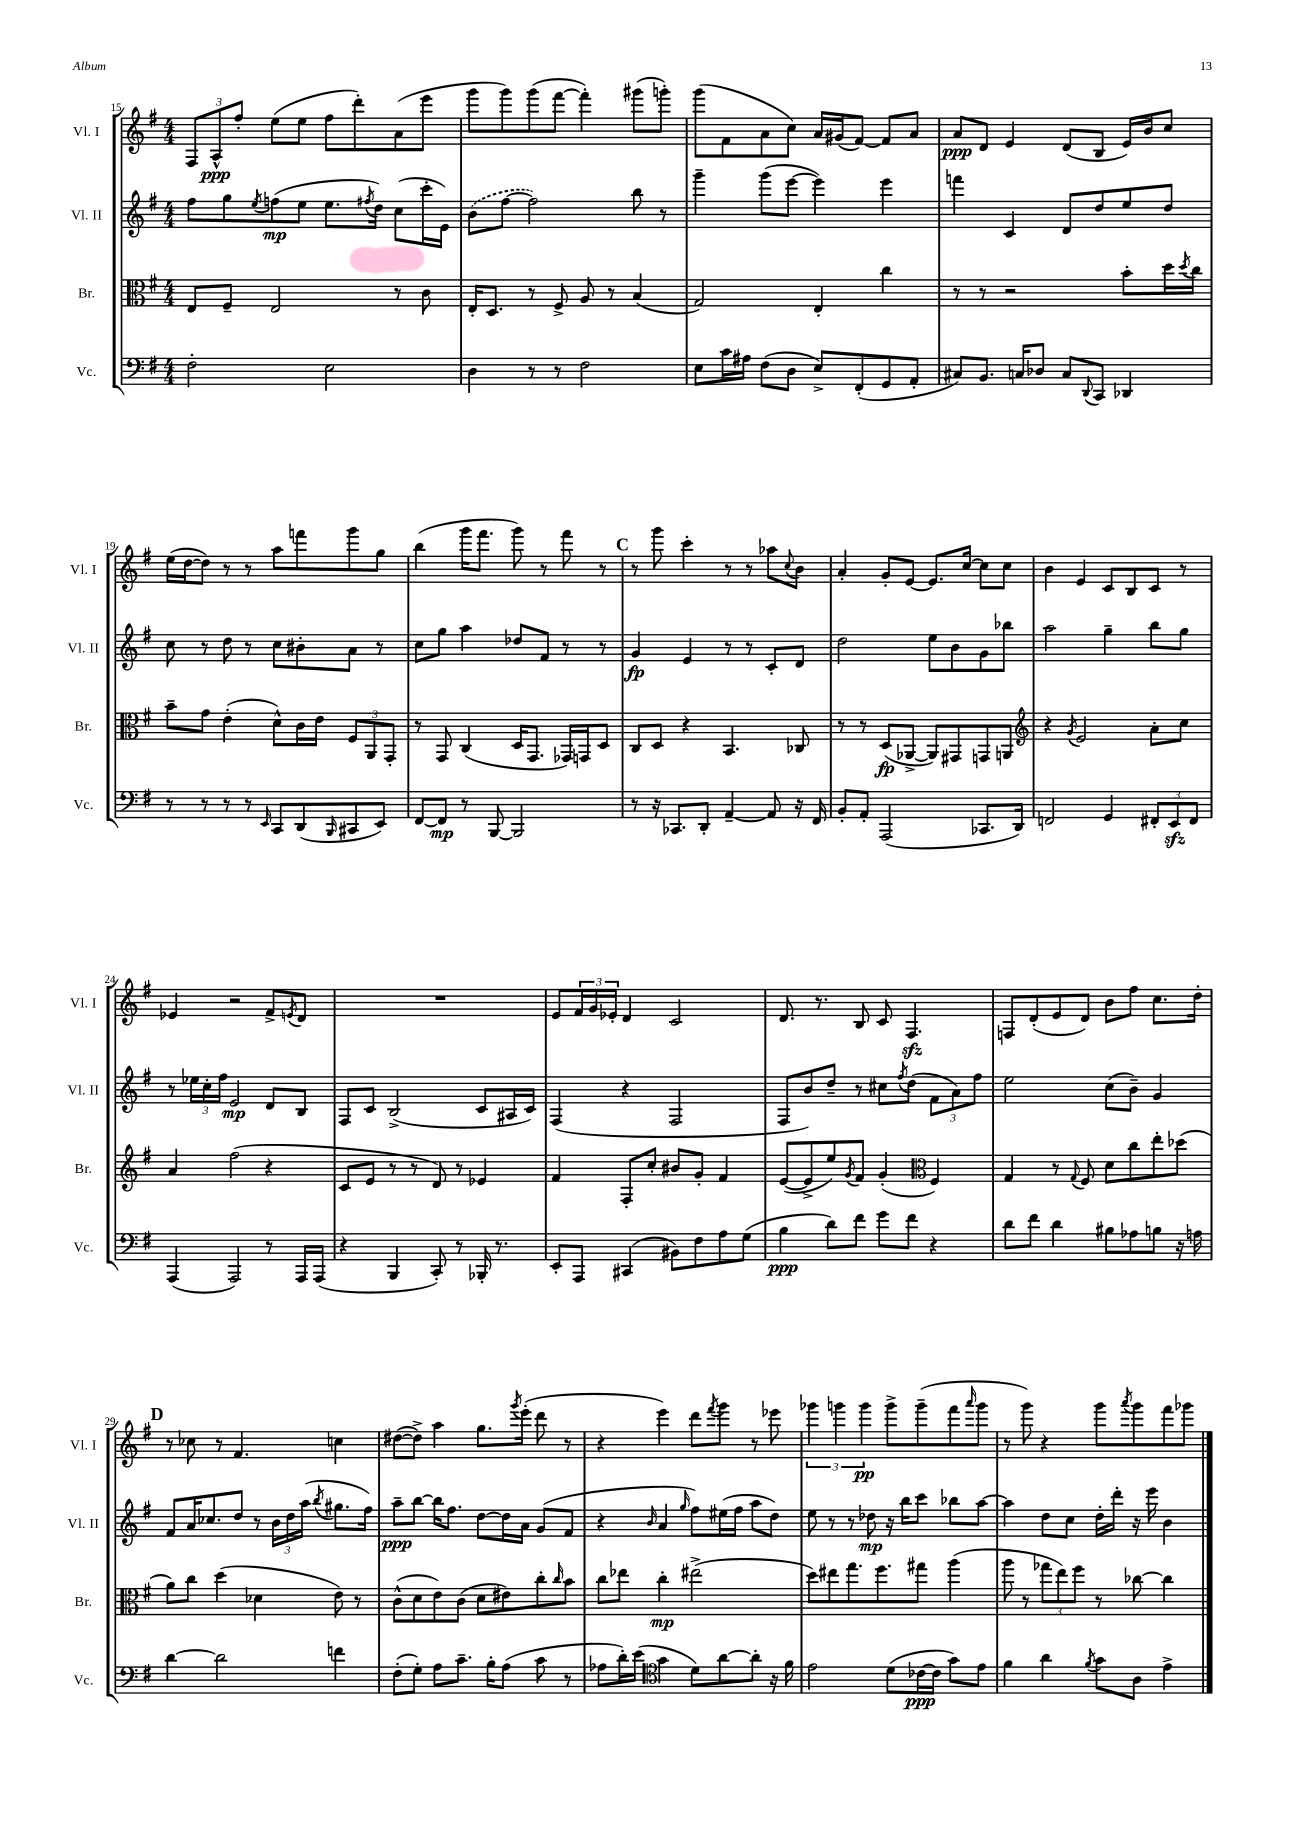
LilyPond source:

<<
\new StaffGroup <<
\new Staff = "s0" \with { instrumentName = "Vl. I" shortInstrumentName = "Vl. I" } {
    \clef treble \key g \major \numericTimeSignature \time 4/4
    \tuplet 3/2 { fis8 a8-^\ppp fis''8-. } e''8( e''8 fis''8 d'''8-.) a'8( e'''8 |
    g'''8 g'''8) g'''8( fis'''8~ fis'''4-.) gis'''8( g'''8-.) |
    g'''8( fis'8 a'8 c''8) a'16 gis'16( fis'8~) fis'8 a'8 |
    a'8\ppp d'8 e'4 d'8( b8 e'16) b'16 c''8 |
    e''16( d''16~ d''8) r8 r8 a''8 f'''8 g'''8 g''8 |
    b''4( g'''16 fis'''8. g'''8) r8 fis'''8 r8 |
    \mark \markup { \bold "C" } r8 g'''8 c'''4-. r8 r8 aes''8 \appoggiatura { c''8 } b'8 |
    a'4-. g'8-. e'8~ e'8. c''16~ c''8 c''8 |
    b'4 e'4 c'8 b8 c'8 r8 |
    ees'4 r2 fis'8-> \acciaccatura { e'8 } d'8 |
    R1 |
    e'8 \tuplet 3/2 { fis'16 g'16 ees'16-. } d'4 c'2 |
    d'8. r8. b8 c'8 fis4.\sfz |
    f8 d'8-.( e'8 d'8) b'8 fis''8 c''8. d''16-. |
    \mark \markup { \bold "D" } r8 ces''8 r8 fis'4. c''4 |
    dis''8~( dis''8->) a''4 g''8. \acciaccatura { g'''8 } e'''16-.( d'''8 r8 |
    r4 e'''4) d'''8 \acciaccatura { fis'''8 } g'''8 r8 ees'''8 |
    \tuplet 3/2 { ges'''4 g'''4 g'''4\pp } g'''8-> g'''8--( fis'''8 \grace { a'''16 } g'''8 |
    r8 g'''8) r4 g'''8 \acciaccatura { a'''8 } g'''8 fis'''8 ges'''8 \bar "|." |
}
\new Staff = "s1" \with { instrumentName = "Vl. II" shortInstrumentName = "Vl. II" } {
    \clef treble \key g \major \numericTimeSignature \time 4/4
    fis''8 g''8 \acciaccatura { e''8 } f''8\mp( e''8 e''8. \acciaccatura { fis''8 } d''16) c''8( c'''16-. e'16) |
    \once \slurDashed b'8( fis''8~ fis''2) b''8 r8 |
    g'''4-- g'''8( e'''8~ e'''4) e'''4 |
    f'''4 c'4 d'8 d''8 e''8 d''8 |
    c''8 r8 d''8 r8 c''8 bis'8-. a'8 r8 |
    c''8 g''8 a''4 des''8 fis'8 r8 r8 |
    \mark \markup { \bold "C" } g'4\fp e'4 r8 r8 c'8-. d'8 |
    d''2 e''8 b'8 g'8 bes''8 |
    a''2 g''4-- b''8 g''8 |
    r8 \tuplet 3/2 { ees''16 c''16-. fis''16 } e'2\mp d'8 b8 |
    fis8 c'8 b2->( c'8 ais16 c'16) |
    fis4( r4 fis2 |
    fis8 b'8) d''8-- r8 cis''8 \acciaccatura { fis''8 } d''8( \tuplet 3/2 { fis'8 a'8) fis''8 } |
    e''2 c''8( b'8--) g'4 |
    \mark \markup { \bold "D" } fis'8 a'16 ces''8. d''8 r8 \tuplet 3/2 { b'16 d''16 a''16( } \acciaccatura { b''8 } gis''8. fis''16) |
    a''8--\ppp b''8~ b''16 fis''8. d''8~ d''16 a'16 g'8( fis'8 |
    r4 \grace { b'16 } a'4 \grace { g''16 } fis''8) eis''16( fis''16 a''8 d''8) |
    e''8 r8 r8 des''8\mp r16 b''16 c'''8 bes''8 a''8~ |
    a''4 d''8 c''8 d''16-. d'''16-. r16 e'''16 b'4 \bar "|." |
}
\new Staff = "s2" \with { instrumentName = "Br." shortInstrumentName = "Br." } {
    \clef alto \key g \major \numericTimeSignature \time 4/4
    e8 fis8-- e2 r8 c'8 |
    e16-. d8. r8 fis8-> a8 r8 b4( |
    g2) e4-. c''4 |
    r8 r8 r2 b'8-. d''16 \acciaccatura { d''8 } c''16 |
    b'8-- g'8 e'4-.( d'8-^) c'16 e'16 \tuplet 3/2 { fis8 a,8 g,8-. } |
    r8 g,8 c4( d16 g,8. ges,16) g,16 d8 |
    \mark \markup { \bold "C" } c8 d8 r4 b,4. ces8 |
    r8 r8 d8\fp( aes,8~-> aes,8) gis,8 g,8 a,8 |
    \clef treble r4 \acciaccatura { g'8 } e'2 a'8-. c''8 |
    a'4 fis''2( r4 |
    c'8 e'8 r8 r8 d'8) r8 ees'4 |
    fis'4 fis8-. c''8-. bis'8 g'8-. fis'4 |
    e'8~( e'8-> e''8) \acciaccatura { g'8 } fis'8 g'4-.( \clef alto fis4) |
    g4 r8 \appoggiatura { g8 } fis8 d'8 c''8 e''8-. des''8( |
    \mark \markup { \bold "D" } a'8) c''8 d''4( des'4 e'8) r8 |
    c'8-^( d'8 e'8) c'8( d'8 eis'8) c''8-. \grace { c''16 } b'8 |
    c''8 ees''8 c''4-.\mp eis''2->( |
    d''8) eis''8 g''8. fis''8. gis''8 a''4( |
    a''8 r8 \tuplet 3/2 { ges''8 e''8) fis''8 } r8 ces''8~ ces''4 \bar "|." |
}
\new Staff = "s3" \with { instrumentName = "Vc." shortInstrumentName = "Vc." } {
    \clef bass \key g \major \numericTimeSignature \time 4/4
    fis2-. e2 |
    d4 r8 r8 fis2 |
    e8 c'16 ais16 fis8( d8 e8->) fis,8-.( g,8 a,8-. |
    cis8) b,8. c16 des8 c8 \appoggiatura { d,8 } c,8 des,4 |
    r8 r8 r8 r8 \grace { e,16 } c,8 d,8( \grace { b,,16 } cis,8 e,8) |
    fis,8~ fis,8\mp r8 b,,8~ b,,2 |
    \mark \markup { \bold "C" } r8 r16 ces,8. d,8-. a,4~-- a,8 r16 fis,16 |
    b,8-. a,8-. a,,2( ces,8. d,16) |
    f,2 g,4 \tuplet 3/2 { fis,8-. e,8\sfz fis,8 } |
    a,,4( a,,2) r8 a,,16 a,,16( |
    r4 b,,4 c,8-.) r8 bes,,16-. r8. |
    e,8-. a,,8 cis,4( bis,8) fis8 a8 g8( |
    b4\ppp d'8) fis'8 g'8 fis'8 r4 |
    d'8 fis'8 d'4 bis8 aes8 b8 r16 a16 |
    \mark \markup { \bold "D" } d'4~ d'2 f'4 |
    fis8-.( g8-.) a8 c'8.-- b16-. a8( c'8 r8 |
    aes8 d'16-.) e'16( \clef tenor g'4 d'8) a'8~ a'8-. r16 fis'16 |
    e'2 d'8( ces'16~\ppp ces'16 g'8) e'8 |
    fis'4 a'4 \acciaccatura { fis'8 } g'8 a8 e'4-> \bar "|." |
}
>>
>>
\layout { \context { \Score currentBarNumber = #15 } }
